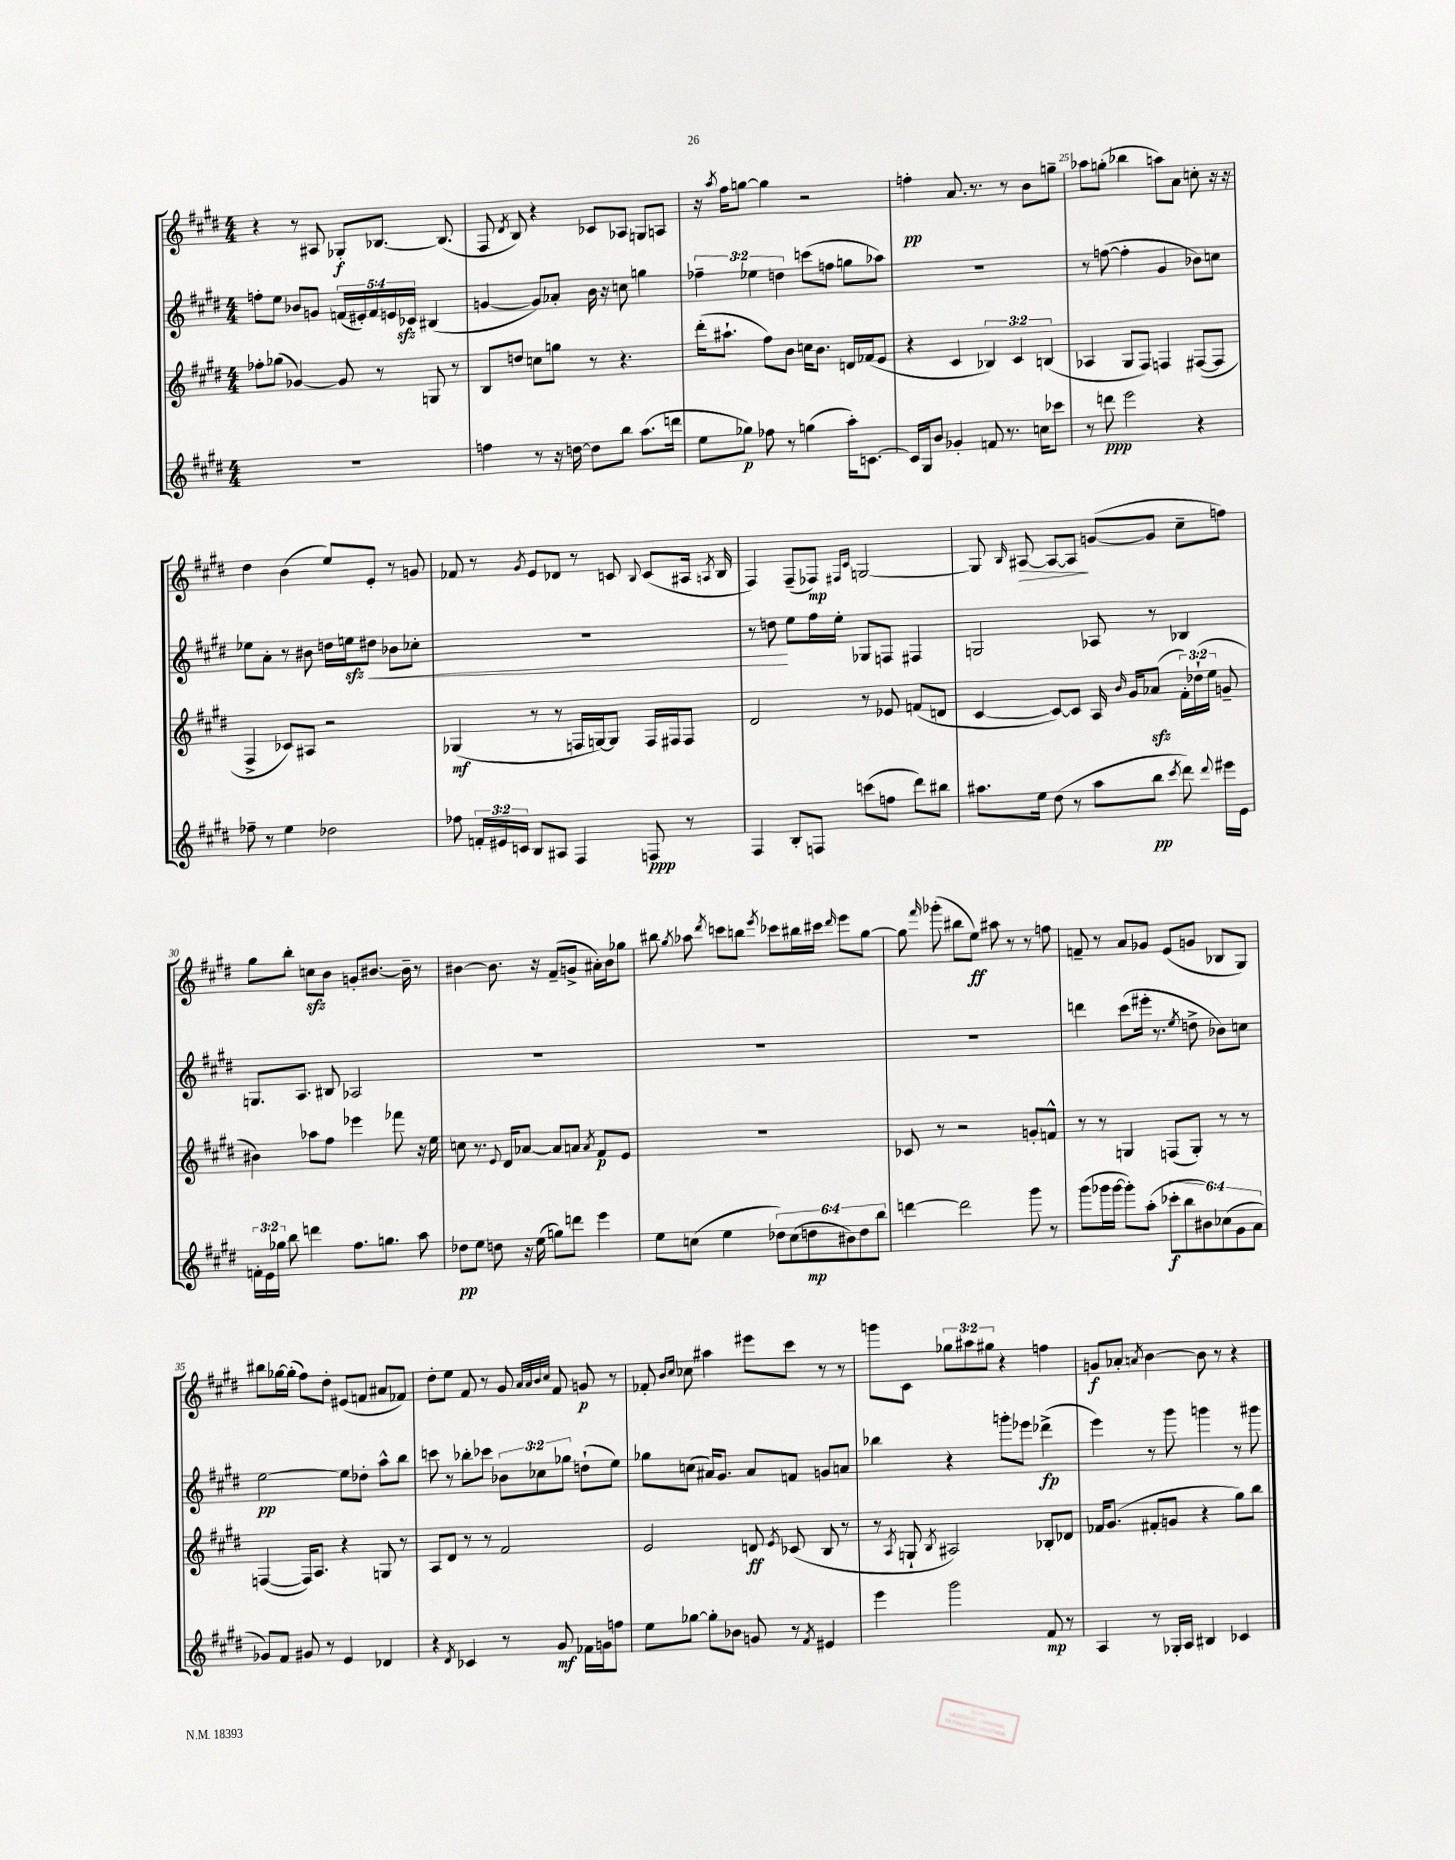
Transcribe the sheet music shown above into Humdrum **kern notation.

**kern	**kern	**kern	**kern
*staff4	*staff3	*staff2	*staff1
*clefG2	*clefG2	*clefG2	*clefG2
*k[f#c#g#d#]	*k[f#c#g#d#]	*k[f#c#g#d#]	*k[f#c#g#d#]
*M4/4	*M4/4	*M4/4	*M4/4
1r	8ff-'\L	8ff'\L	4r
.	(8gg-\J	8ee\J	.
.	[4g-/)	8b-/L	8r
.	.	8g/J	8A#/
.	8g-/]	(20f/LL	8G-'/L
.	.	20e#'/)	.
.	.	20f/	.
.	8r	.	[8.B-/J
.	.	20e/	.
.	.	20c-/JJ	.
.	8G/	(4B#/	.
.	.	.	(8.B-/]
.	8r	.	.
=	=	=	=
4ff\	8B/L	[4g/	8F#/
.	.	.	8qd#/
.	8dd/J	.	8B/)
8r	8cc\L	8g/]L)	4r
16r	8gg\J	8a-'/J	.
[16dd\	.	.	.
8dd\]L	8r	16b\	8c-/L
.	.	16r	.
8bb\J	4.r	8cc\	8A-/J
(8.aa\L	.	4gg\	8G/L
.	.	.	8A/J
16ddd\Jk	.	.	.
=	=	=	=
8ee\L	(16ddd#'\LK	6ff-~\	16r
.	.	.	8qaa/
.	8.aa#`\J	.	16ff#\LK
8gg-\J)	.	.	[8gg\J
.	.	6ee-\	.
8ff-\	8ff#\L)	.	4gg\]
.	.	6dd\	.
8r	8b\J	.	.
(4gg\	16cc\LK	(8ccc\L	2r
.	8.b\J	.	.
.	.	8ff\J	.
16aa'\LK)	16d/LL	8gg\L	.
[8.c\J	(16f-/J	.	.
.	8e/J	8aa-\J)	.
=	=	=	=
16c/]LL	4r	1r	4ff'\
16G#/J	.	.	.
8b/J	.	.	.
4g-'/	4c#/	.	8.a/
.	.	.	8.r
8f/	6B-/)	.	.
8.r	.	.	8r
.	6c#/	.	.
.	.	.	8b\L
16cc\LK	.	.	.
.	(6B/	.	.
8ccc-\J	.	.	8gg~\J
=	=	=	=
8r	4A-/	8r	8aa-\L
8ddd\	.	([8ff\	(8gg'\J
2eee\	8G#/L	4ff'\]	4bb-\
.	8F#/J)	.	.
.	4F/	4g#/	8aa\L)
.	.	.	8a\J
4r	([8F#/L	8b-\L)	8cc'\
.	8F#/]J	8cc\J	16r
.	.	.	16r
=	=	=	=
8ff-~\	4F#^/	8ee-\L	4dd#\
8r	.	8a'\J	.
4ee\	8c-/L)	8r	(4b\
.	8A#/J	8b#\	.
2dd-\	2r	16dd\LL	8ee/L)
.	.	16ee\J	.
.	.	8dd#\J	8e'/J
.	.	8b-\L	8r
.	.	8cc-'\J	8g/
=	=	=	=
8ff-\	(4G-/	1r	8f-/
24f'/LL	.	.	8r
24e#/	.	.	.
24c/JJ	.	.	.
.	.	.	8qg#/
8B/L	8r	.	8e/L
8A#/J	8r	.	8d-/J
4F#/	16F/LL	.	8r
.	[16G/J)	.	.
.	8G/]J	.	8c/
.	.	.	8qqB/
8F/	16F/LL	.	(8c/L
.	16F#/J	.	.
8r	8F#/J	.	16A#/Jk
.	.	.	8qA/
.	.	.	16B/
=	=	=	=
4F#/	2d#/	8r	4F#/)
.	.	8dd\	.
8B'/L	.	8ee\L	(8F#~/L
8F/J	.	16ff#\L	8F-/J)
.	.	16ee'\JJ	.
.	.	.	16qqF#/LL
.	.	.	16qqc#/JJ
(8ccc\L	8r	8G-/L	[2G/
8ff\J	8e-/	8F/J	.
8ddd#\L)	(8f/L	4F#/	.
8bb#\J	8d/J	.	.
=	=	=	=
8.aa#\L	[4c#/	2G/	8G/]
.	.	.	16qqB/
.	.	.	[8A#/
16ee\Jk	.	.	.
(8dd#\	8c#/_L)	.	8A#/_L
8r	8c#/]J	.	8A#/]J
8aa#\L	16A/	8A-/	([8g/L
.	16qqb/	.	.
.	16g#/LK	.	.
8bb\J	(8a-/J	8r	8g/]J
8qccc#/	.	.	.
8ddd#\)	24f#'\LL)	4B-/	8cc#~\L
.	(24dd-`\	.	.
.	24ee\JJ	.	.
8qqddd#/	.	.	.
16eee#\LL	8g~/	.	8ff\J)
16e\JJ	.	.	.
=	=	=	=
24f'\LL	4b#\)	8.G/L	8gg#\L
24e\	.	.	.
24gg-\JJ	.	.	.
8bb\	.	.	8bb'\J
.	.	8.A/J	.
4ddd\	8aa-\L	.	8cc\L
.	8ff#\J	8B#/	8b\J
8.ff#\L	4eee-\	2A-/	8g'/L
.	.	.	[8.b#/J
8.gg\J	.	.	.
.	8fff-\	.	.
.	.	.	16b#~\]
8aa\	16r	.	8r
.	16ee\	.	.
=	=	=	=
8dd-\L	8cc\	1r	[4b#\
8ee\J	8.r	.	.
8dd\	.	.	8.b#\]
.	8qqe/	.	.
.	16d#/LK	.	.
16r	[8a-/J	.	.
(16ee\	.	.	16r
8gg\L)	8a-/]L	.	(8f#~/L
8ddd\J	8a/J	.	8g^/J
.	8qa/	.	.
4eee\	8f#/L	.	16a#'\LL)
.	.	.	16b#\J
.	8e/J	.	8gg-\J
=	=	=	=
8ee\L	1r	1r	8bb#\
.	.	.	8qgg#/
(8cc\J	.	.	8aa-\
.	.	.	8qddd#/
4ee\	.	.	8ccc\L
.	.	.	8bb\J
.	.	.	8qeee/
12dd-\L)	.	.	8ccc-\L
(12cc\	.	.	.
.	.	.	16bb#\L
12dd\	.	.	.
.	.	.	16ccc#\JJ
.	.	.	16qqddd#/
12b#\)	.	.	8eee\L
12dd\	.	.	.
.	.	.	[8gg#\J
12bb\J	.	.	.
=	=	=	=
[4ddd\	8c-/	1r	8gg#\]
.	.	.	16qqfff#/
.	8r	.	(8ggg-'\
2ddd\]	2r	.	8bb#\L
.	.	.	8ee\J)
.	.	.	8aa#\
.	.	.	8r
8ggg#\	8g'/L	.	8r
8r	8f^^/J	.	8ff\
=	=	=	=
(8ggg#\L	8r	4ddd\	8f~/
16ggg-\L	8r	.	8r
[16ggg-\JJ	.	.	.
8ggg-'\]L)	4G/	(8ccc#\L	8a/L
(8aa'\J	.	16eee#'\Jk	8g-/J
.	.	8.r	.
12ccc-'\L	(8F/L	.	(8e/L
12bb\	.	.	.
.	.	8qee/	.
.	8G'/J)	8dd^\	8g/J
12b#\)	.	.	.
(12cc-\	8r	8b-\L)	8B-/L
12g#\	.	.	.
.	8r	8cc\J	8G#/J)
12a\J	.	.	.
=	=	=	=
8g-/L)	([4F/	[2ee\	8bb#\L
8f#/J	.	.	[16gg-\L
.	.	.	(16gg-'\]JJ
8g#/	16F/]LK)	.	8ff#\L)
.	8.A/J	.	.
8r	.	.	8dd#'\J
4e/	4r	8ee\]L	(8e#/L
.	.	8dd-'\J	8f/J
4d-/	8G/	8aa^^\L	8a#/L
.	8r	8bb\J	8f-/J)
=	=	=	=
4r	8A/L	8ccc\	8dd#'\L
.	8d#/J	8r	8ee\J
8qd#/	.	.	.
4c-/	8r	8bb-'\L	8f#/
.	8r	8ccc-\J	8r
8r	2f#/	12b-\L	8g#/
.	.	12cc-\	.
.	.	.	32qqa/LLL
.	.	.	32qqa/
.	.	.	32qqb/
.	.	.	32qqcc#/JJJ
8g#/	.	.	8f#/
.	.	12gg-\J	.
16f-\LL	.	(8dd`\L	8g/
16g\J	.	.	.
8ff\J	.	8ee\J)	8r
=	=	=	=
8ee\L	2e/	8gg-\L	8f-'/
.	.	.	16qqb/LL
.	.	.	16qqcc#/JJ
[8gg-\J	.	(8cc\J	8cc-\
8gg-'\]L	.	16a#/LK)	4aa#\
.	.	8.g#/J	.
8b-\J	.	.	.
8g/	8d/	8a#/L	8eee#\L
.	8qe/	.	.
8r	(8c-/	8f/J	8ccc#\J
8qf#/	.	.	.
4e#/	8B/	8g/L	8r
.	8r	8a/J	8r
=	=	=	=
4eee\	8r	4bb-\	8ggg\L
.	8qA/	.	.
.	8G`/	.	8c#\J
.	8qB/	.	.
2ggg#\	2A#/)	4r	12gg-\L
.	.	.	12aa#\
.	.	.	12gg#\J
.	.	8ggg'\L	4r
.	.	8eee-\J	.
8f#/	8B-'/L	(4ddd-^\	4ff\
8r	8d-/J	.	.
=	=	=	=
4A/	16f-/LK	4eee\)	8g/L
.	(8.g#/J	.	.
.	.	.	8a-'/J
.	.	.	8qa/
8r	8f#'/L	8r	[4b\
16G-'/LL	8g/J	8ggg#\	.
16A/JJ	.	.	.
4B#/	4r	4ggg\	8b\]
.	.	.	8r
4c-/	8gg#\L)	8r	4r
.	8bb\J	8ggg#\	.
==	==	==	==
*-	*-	*-	*-
